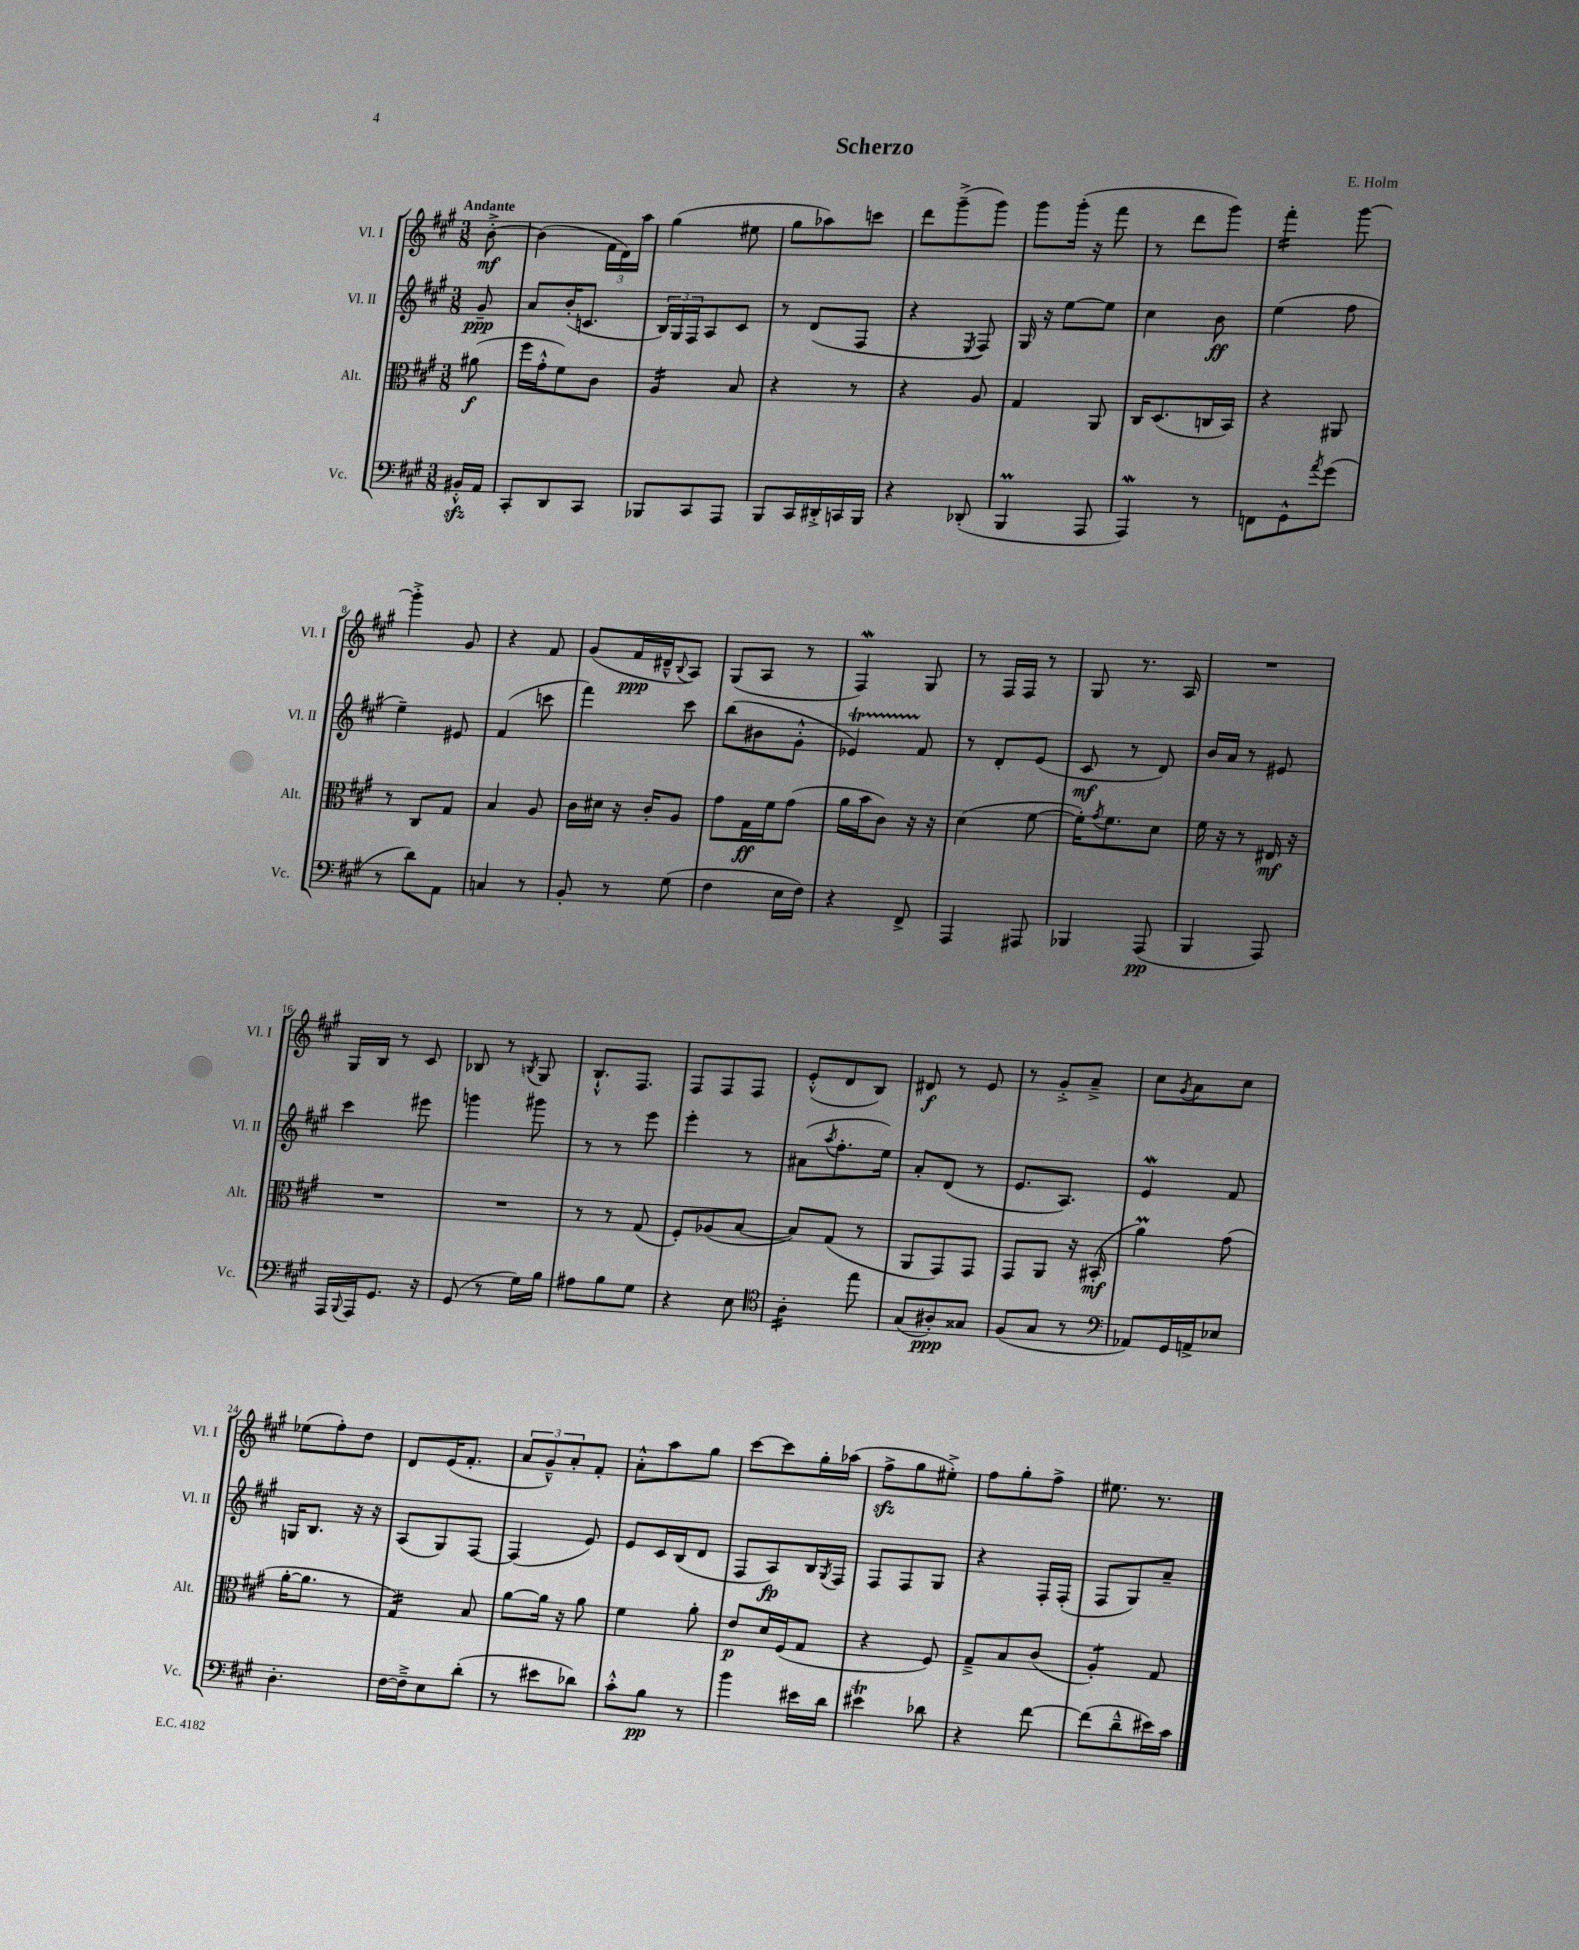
\header { title = "Scherzo" composer = "E. Holm" }
<<
\new StaffGroup <<
\new Staff = "s0" \with { instrumentName = "Vl. I" shortInstrumentName = "Vl. I" } {
    \clef treble \key a \major \numericTimeSignature \time 3/8 \partial 8 \tempo "Andante"
    b'8~-.->\mf |
    b'4( \tuplet 3/2 { fis'16 d'16) a''16 } |
    gis''4( eis''8 |
    gis''8 aes''8) c'''8 |
    d'''8 gis'''8--->( gis'''8) |
    gis'''8 gis'''16-.( r16 fis'''8 |
    r8 d'''8 gis'''8) |
    fis'''4:16-. gis'''8~ |
    gis'''4-.-> gis'8 |
    r4 fis'8 |
    gis'8( fis'16\ppp dis'16---^ \appoggiatura { b8 } a8) |
    gis8( a8 r8 |
    fis4\mordent) gis8 |
    r8 fis16 fis16 r8 |
    gis8 r8. a16 |
    R4. |
    gis16 b16 r8 cis'8 |
    bes8 r8 \acciaccatura { b8 } gis8 |
    b8.-!-^ fis8. |
    fis8 fis8 fis8 |
    e'8-.-^( d'8 b8) |
    dis'8\f r8 e'8 |
    r8 gis'8-.-> a'8---> |
    cis''8 \acciaccatura { gis'8 } a'8 cis''8 |
    ees''8( fis''8-.) d''8 |
    d'8 e'16( fis'8.-. |
    \tuplet 3/2 { a'8 gis'8---^) a'8-. } fis'8-. |
    a'8-.-^ a''8 gis''8 |
    cis'''8~ cis'''8 gis''16-. aes''16( |
    fis''8->\sfz gis''8 eis''8-.->) |
    fis''8 gis''8-. fis''8-> |
    eis''8. r8. \bar "|." |
}
\new Staff = "s1" \with { instrumentName = "Vl. II" shortInstrumentName = "Vl. II" } {
    \clef treble \key a \major \numericTimeSignature \time 3/8 \partial 8
    gis'8--\ppp |
    a'8 b'16-.( c'8. |
    \tuplet 3/2 { b16) gis16 fis16 } a8 cis'8 |
    r8 d'8( fis8 |
    r4 \acciaccatura { e8 } fis8) |
    gis16 r16 e''8~ e''8 |
    cis''4 b'8\ff |
    e''4( fis''8 |
    e''4--) eis'8 |
    fis'4( c'''8 |
    fis'''4) cis'''8 |
    b''8( bis'8 gis'8-.-^ |
    ees'4\startTrillSpan) fis'8\stopTrillSpan |
    r8 d'8-. e'8( |
    cis'8\mf r8 d'8) |
    b'16 a'16 r8 eis'8 |
    cis'''4 eis'''8 |
    g'''4 gis'''8 |
    r8 r8 e'''8 |
    e'''4-. r8 |
    ais'8( \acciaccatura { a''8 } fis''8.-. e''16) |
    a'8-. d'8( r8 |
    e'8. a8.) |
    e'4\mordent fis'8 |
    g16 b8. r16 r16 |
    a8( gis8) fis8~ |
    fis4( e'8) |
    e'8 cis'16 b16( d'8 |
    fis8 a8\fp) b16 \acciaccatura { gis8 } fis16 |
    fis8 fis8 gis8 |
    r4 fis16-. fis16-.( |
    fis8 gis8) a'8-- \bar "|." |
}
\new Staff = "s2" \with { instrumentName = "Alt." shortInstrumentName = "Alt." } {
    \clef alto \key a \major \numericTimeSignature \time 3/8 \partial 8
    ais'8\f( |
    fis''16 gis'16-.-^ fis'8) cis'8 |
    a4:16 b8 |
    r4 r8 |
    r4 a8 |
    gis4 a,8 |
    cis16 d8.( c16 b,16) |
    r4 ais,8 |
    r8 cis8 gis8 |
    b4 a8 |
    cis'16 dis'16 r16 cis'16-. a8 |
    gis'8 gis16\ff fis'16 gis'8( |
    a'16 b'16 cis'8) r16 r16 |
    d'4( fis'8~ |
    fis'16-.) \acciaccatura { gis'8 } fis'8. d'8 |
    fis'16 r16 r8 eis16\mf r16 |
    R4. |
    R4. |
    r8 r8 gis8( |
    fis8-.) aes8( b8~ |
    b8) gis8( r8 |
    a,8 gis,8) gis,8 |
    gis,8 a,8 r16 bis,16-.\mf( |
    a'4\prall) gis'8( |
    a'16~-. a'8. r8 |
    gis4:16) b8 |
    a'8~ a'16 r16 a'8 |
    fis'4 a'8-. |
    e'8\p d'16 fis16( gis8 |
    r4 fis8) |
    gis8---> b8 cis'8( |
    a4:8-.) gis8 \bar "|." |
}
\new Staff = "s3" \with { instrumentName = "Vc." shortInstrumentName = "Vc." } {
    \clef bass \key a \major \numericTimeSignature \time 3/8 \partial 8
    bis,16-.-^\sfz a,16 |
    cis,8-. d,8 cis,8 |
    bes,,8 cis,8 a,,8 |
    b,,8 cis,16 dis,16-.-> c,16 b,,16 |
    r4 des,8-.( |
    b,,4\prall a,,8 |
    a,,4\mordent) r8 |
    f,8 gis,8-^ \acciaccatura { a'8 } gis'8( |
    r8 d'8) a,8 |
    c4 r8 |
    b,8-. r8 gis8( |
    fis4 e16 fis16) |
    r4 fis,8-> |
    a,,4 ais,,8 |
    bes,,4 a,,8\pp( |
    b,,4 a,,8) |
    a,,16 \appoggiatura { b,,8 } a,,16 gis,8. r16 |
    gis,8( r8 gis16) b16 |
    ais8 b8 gis8 |
    r4 e8 |
    \clef tenor a4:16-. e''8 |
    gis8( ais8-.\ppp) gisis8 |
    fis8( gis8 r8 |
    \clef bass aes,8) gis,16 a,16-> ees8 |
    d4.-. |
    fis16~ fis16---> e8 d'8-.( |
    r8 eis'8 des'8) |
    cis'8-.-^ b8\pp r8 |
    b'4 eis'16 d'16 |
    eis'4\trill des'8 |
    r4 fis'8~ |
    fis'8( d'8---^ eis'16) cis'16 \bar "|." |
}
>>
>>
